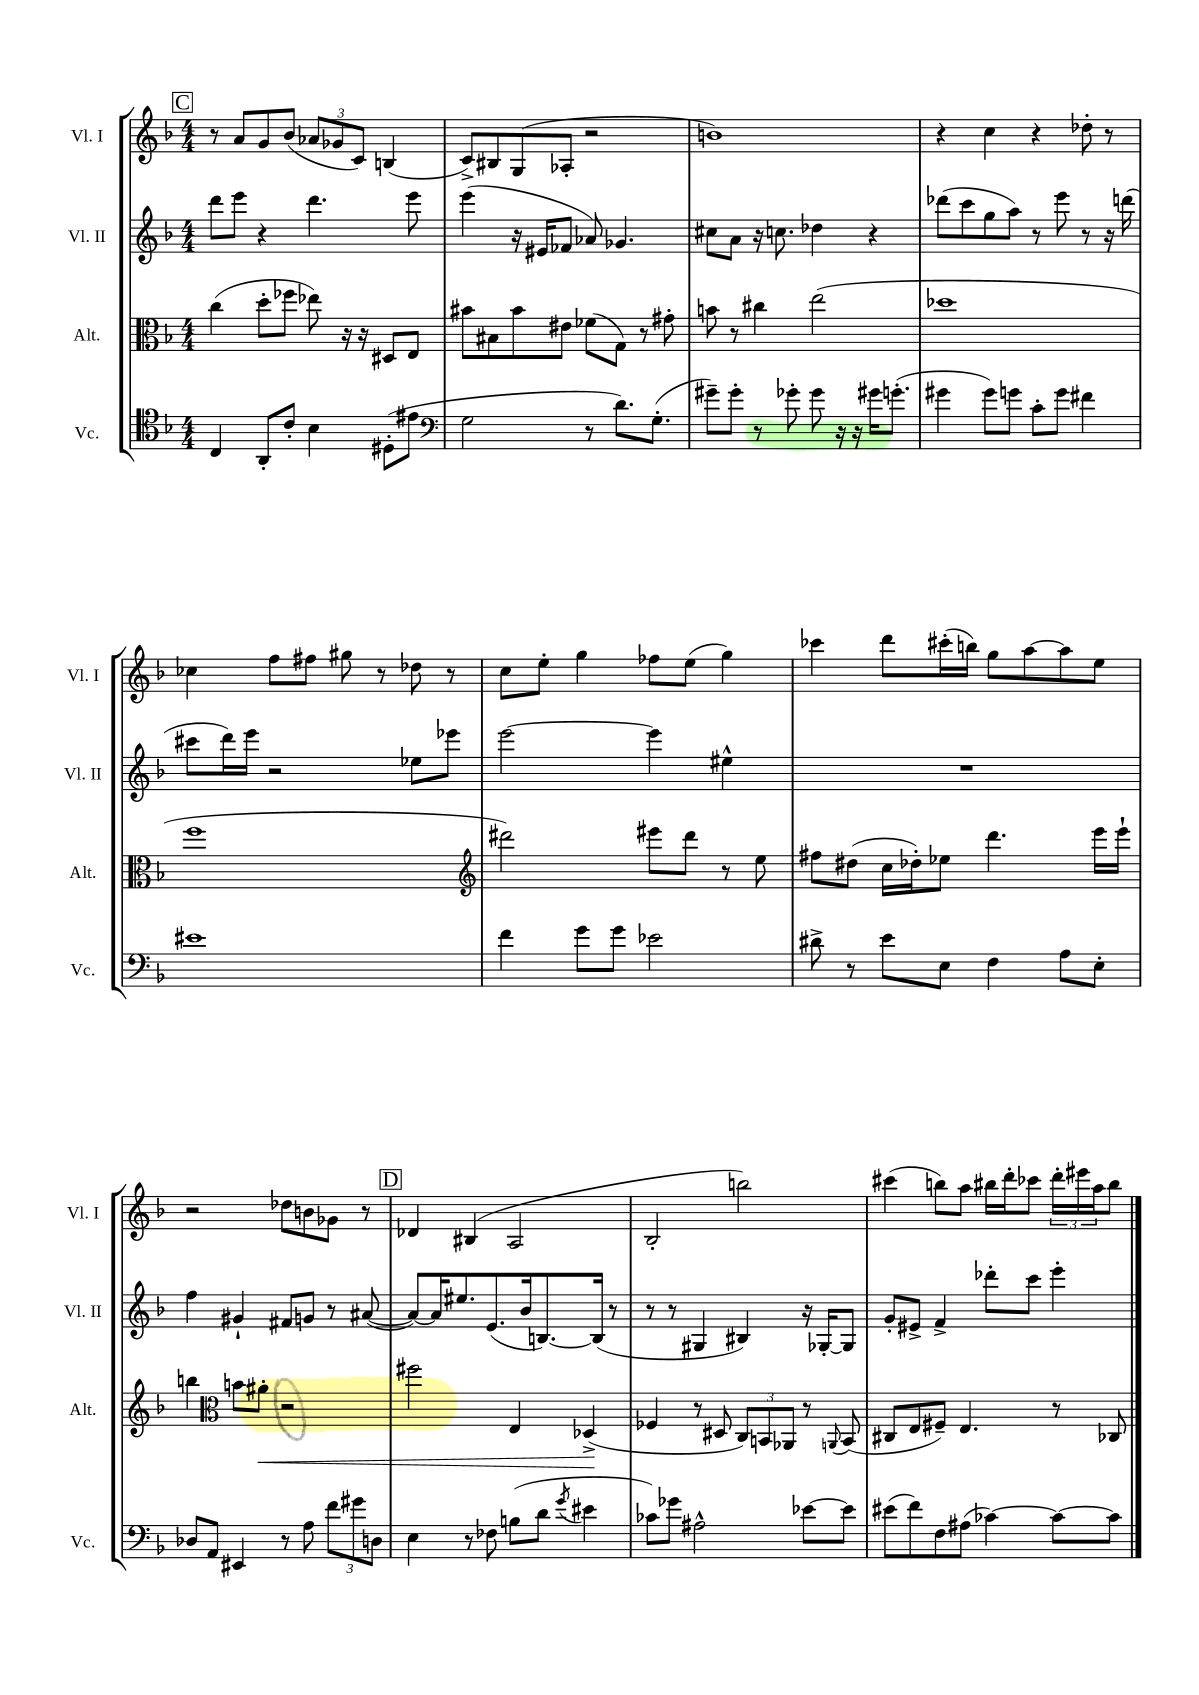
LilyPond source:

<<
\new StaffGroup <<
\new Staff = "s0" \with { instrumentName = "Vl. I" shortInstrumentName = "Vl. I" } {
    \clef treble \key f \major \numericTimeSignature \time 4/4
    \mark \markup { \box "C" } r8 a'8 g'8 bes'8( \tuplet 3/2 { aes'8 ges'8 c'8) } b4( |
    c'8->) bis8 g8( aes8-. r2 |
    b'1) |
    r4 c''4 r4 des''8-. r8 |
    ces''4 f''8 fis''8 gis''8 r8 des''8 r8 |
    c''8 e''8-. g''4 fes''8 e''8( g''4) |
    ces'''4 d'''8 cis'''16-.( b''16) g''8 a''8~ a''8 e''8 |
    r2 des''8 b'8 ges'8 r8 |
    \mark \markup { \box "D" } des'4 bis4( a2 |
    bes2-. b''2) |
    cis'''4( b''8) a''8 bis''16 d'''16-. ces'''8 \tuplet 3/2 { d'''16-. eis'''16 a''16 } bis''8 \bar "|." |
}
\new Staff = "s1" \with { instrumentName = "Vl. II" shortInstrumentName = "Vl. II" } {
    \clef treble \key f \major \numericTimeSignature \time 4/4
    \mark \markup { \box "C" } d'''8 e'''8 r4 d'''4. e'''8 |
    e'''4( r16 eis'16 fes'8 aes'8) ges'4. |
    cis''8 a'8 r16 c''8. des''4 r4 |
    des'''8( c'''8 g''8 a''8) r8 e'''8 r8 r16 d'''16( |
    cis'''8 d'''16) e'''16 r2 ees''8 ees'''8 |
    e'''2~ e'''4 eis''4-^ |
    R1 |
    f''4 gis'4-! fis'8 g'8 r8 ais'8~( |
    \mark \markup { \box "D" } ais'8~) ais'16 eis''8. e'8.( bes'16 b8.~) b16( r8 |
    r8 r8 gis4 bis4) r16 ges16~-. ges8 |
    g'8-. eis'8-> f'4-> des'''8-. c'''8 e'''4-. \bar "|." |
}
\new Staff = "s2" \with { instrumentName = "Alt." shortInstrumentName = "Alt." } {
    \clef alto \key f \major \numericTimeSignature \time 4/4
    \mark \markup { \box "C" } c''4( d''8-. fes''8 ees''8) r16 r16 dis8 e8 |
    bis'8 bis8 bis'8 eis'8 fes'8( g8) r8 gis'8-. |
    b'8 r8 cis''4 e''2( |
    des''1 |
    f''1 |
    \clef treble dis'''2) eis'''8 dis'''8 r8 e''8 |
    fis''8 dis''8( c''16 des''16-.) ees''8 d'''4. e'''16 e'''16-! |
    b''4 \clef alto b'8 ais'8-.\< r2 |
    \mark \markup { \box "D" } fis''2 e4 des4->\!( |
    fes4 r8 dis8 \tuplet 3/2 { c8) b,8 aes,8 } r8 \appoggiatura { a,8 } b,8( |
    cis8 e8 fis8--) e4. r8 ces8 \bar "|." |
}
\new Staff = "s3" \with { instrumentName = "Vc." shortInstrumentName = "Vc." } {
    \clef tenor \key f \major \numericTimeSignature \time 4/4
    \mark \markup { \box "C" } c4 a,8-. c'8-. bes4 dis8-.( eis'8 |
    \clef bass g2 r8 d'8.) g8.-.( |
    gis'8--) gis'8-. r8 ges'8-. ges'8 r16 r16 gis'16 g'8.-.( |
    gis'4 gis'8) g'8 c'8-. g'8 fis'4 |
    eis'1 |
    f'4 g'8 g'8 ees'2 |
    dis'8-> r8 e'8 e8 f4 a8 e8-. |
    des8 a,8 eis,4 r8 a8 \tuplet 3/2 { f'8 gis'8 d8 } |
    \mark \markup { \box "D" } e4 r8 fes8 b8( d'8 \acciaccatura { g'8 } eis'4 |
    ces'8) ges'8 ais2-^ ees'8~ ees'8 |
    eis'8( f'8) f8 ais8( ces'4~) ces'8~ ces'8 \bar "|." |
}
>>
>>
\layout { \context { \Score \remove "Bar_number_engraver" } }
